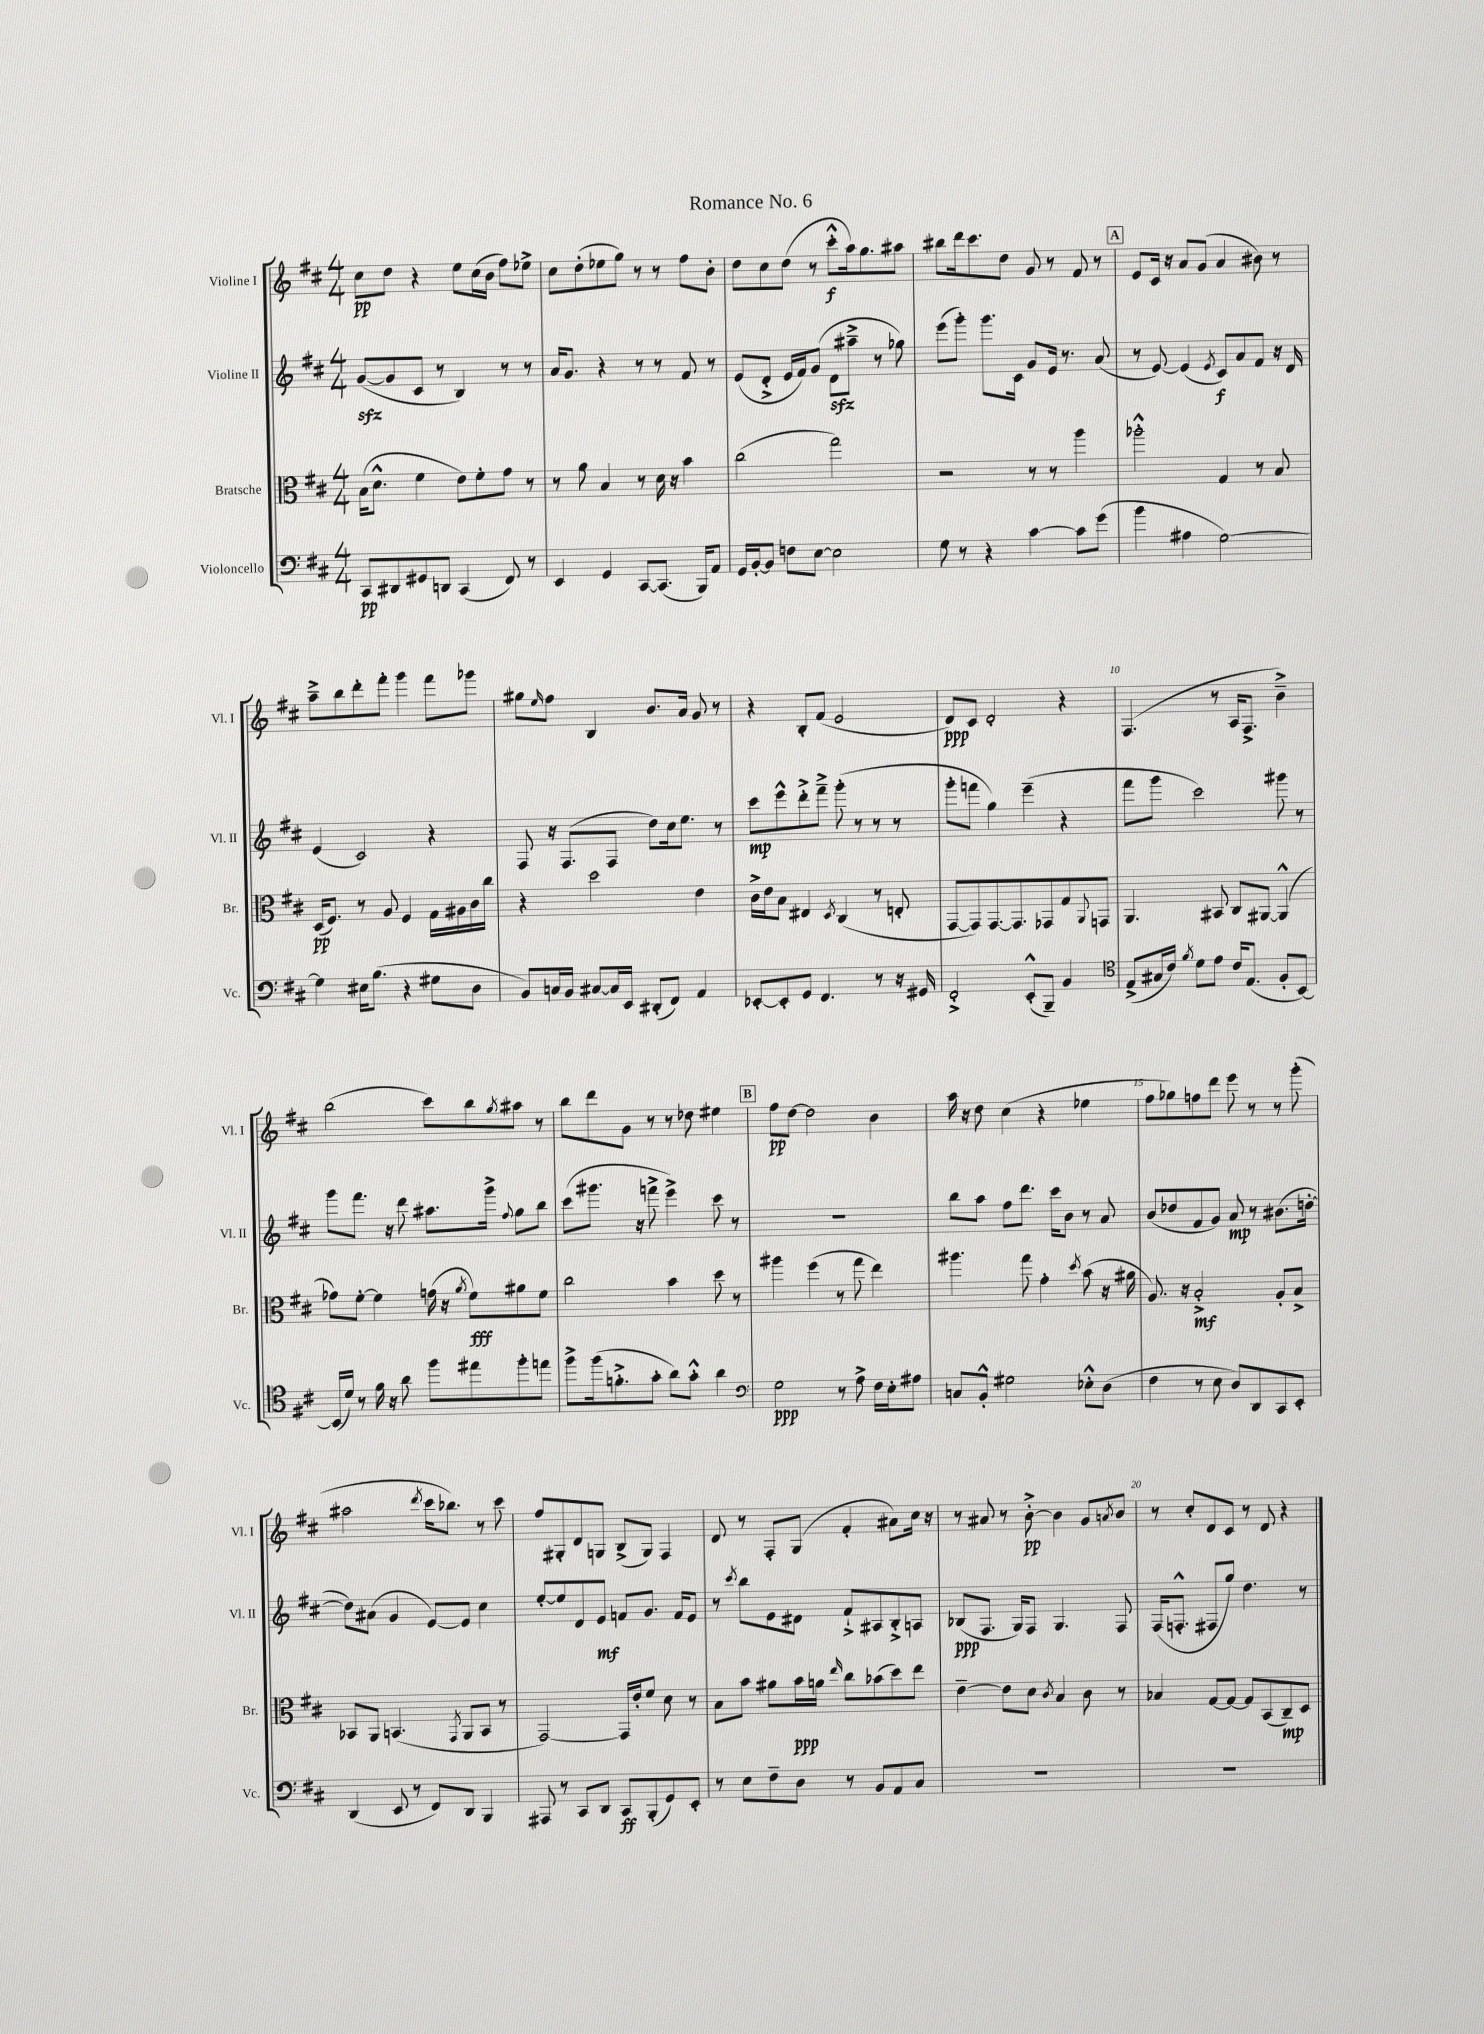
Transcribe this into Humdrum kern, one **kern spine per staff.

**kern	**dynam	**kern	**dynam	**kern	**dynam	**kern	**dynam
*part4	*part4	*part3	*part3	*part2	*part2	*part1	*part1
*staff4	*staff4	*staff3	*staff3	*staff2	*staff2	*staff1	*staff1
*I"Violoncello	*	*I"Bratsche	*	*I"Violine II	*	*I"Violine I	*
*I'Vc.	*	*I'Br.	*	*I'Vl. II	*	*I'Vl. I	*
*clefF4	*	*clefC3	*	*clefG2	*	*clefG2	*
*k[f#c#]	*	*k[f#c#]	*	*k[f#c#]	*	*k[f#c#]	*
*M4/4	*	*M4/4	*	*M4/4	*	*M4/4	*
=1	=1	=1	=1	=1	=1	=1	=1
8CC#/L	pp	(16B\KL	.	([8gzz/L	.	8cc#\L	pp
.	.	8.d^^\J	.	.	.	.	.
8DD#X/	.	.	.	8g/]	.	8dd\J	.
8GG#X/	.	4f#\	.	8c#/J	.	4r	.
8DDn/J	.	.	.	8r	.	.	.
(4CC#/	.	8e\L)	.	4B/)	.	8ee\L	.
.	.	8f#'\	.	.	.	(16cc#\L	.
.	.	.	.	.	.	16b\JJ	.
8FF#/)	.	8g\J	.	8r	.	8ff#\L)	.
8r	.	8r	.	8r	.	8ee-X^\J	.
=2	=2	=2	=2	=2	=2	=2	=2
4EE/	.	8r	.	16a/KL	.	8cc#\L	.
.	.	.	.	8.g/J	.	.	.
.	.	8a\	.	.	.	(8dd'\	.
4GG/	.	4B/	.	4r	.	8ee-X\	.
.	.	.	.	.	.	8gg\J)	.
[8CC#/L	.	8r	.	8r	.	8r	.
(8.CC#/J]	.	16d\	.	8r	.	8r	.
.	.	16r	.	.	.	.	.
.	.	4b\	.	8f#/	.	8ff#\L	.
16BBB/KL)	.	.	.	.	.	.	.
8AA/J	.	.	.	8r	.	8b'\J	.
=3	=3	=3	=3	=3	=3	=3	=3
16GG/LL	.	(2cc#\	.	(8e/L	.	8dd\L	.
[16BB'/J	.	.	.	.	.	.	.
8BB/J]	.	.	.	8d'^/J	.	8cc#\	.
8Fn\L	.	.	.	16e/LL	.	(8dd\J	.
.	.	.	.	16f#/J)	.	.	.
[8E\J	.	.	.	(8g/J	.	8r	.
2E\]	.	2gg\)	.	8dzz\L	.	8ccc#'^^\L	f
.	.	.	.	8aa#X~^\J	.	16aa\k)	.
.	.	.	.	.	.	8.gg\	.
.	.	.	.	8r	.	.	.
.	.	.	.	8gg-X\)	.	8aa#X\J	.
=4	=4	=4	=4	=4	=4	=4	=4
8G\	.	2r	.	(8eee\L	.	8bb#X\L	.
8r	.	.	.	8ggg'\J)	.	16ddd\k	.
.	.	.	.	.	.	8.ccc#\	.
4r	.	.	.	8.ggg\L	.	.	.
.	.	.	.	.	.	8dd\J	.
.	.	.	.	16c#\Jk	.	.	.
[4c#\	.	8r	.	8g/L	.	8g/	.
.	.	8r	.	16e/Jk	.	8r	.
.	.	.	.	8.r	.	.	.
8c#\L]	.	4aa\	.	.	.	8f#/	.
(8g\J	.	.	.	(8a/	.	8r	.
!!LO:REH:place=s1:t=A
=5	=5	=5	=5	=5	=5	=5	=5
4b\	.	2aa-X'^^\	.	8r	.	8e/L	.
.	.	.	.	[8e/)	.	16c#/Jk	.
.	.	.	.	.	.	16r	.
4A#X\	.	.	.	(4e/]	.	8a/L	.
.	.	.	.	.	.	(8g/J	.
.	.	.	.	8qe/	.	.	.
[2G\)	.	4G/	.	8c#/L)	f	4a/	.
.	.	.	.	8a/	.	.	.
.	.	8r	.	8f#/J	.	8b#X\)	.
.	.	8B/	.	16r	.	8r	.
.	.	.	.	16d/	.	.	.
!!LO:LB:g=z
=6	=6	=6	=6	=6	=6	=6	=6
4G\]	.	(16D/KL	pp	(4e/	.	8aa~^\L	.
.	.	8.F#/J)	.	.	.	.	.
.	.	.	.	.	.	8bb\	.
16E#X\KL	.	8r	.	2c#/)	.	8ddd'\	.
(8.B\J	.	.	.	.	.	.	.
.	.	8A/	.	.	.	8fff#'\J	.
4r	.	4F#/	.	.	.	4ggg\	.
8G#X\L	.	16G\LL	.	4r	.	8fff#\L	.
.	.	16A#X\	.	.	.	.	.
8D\J	.	16c#\	.	.	.	8ggg-X\J	.
.	.	16cc#\JJ	.	.	.	.	.
=7	=7	=7	=7	=7	=7	=7	=7
8BB/L)	.	4r	.	8F#/	.	8gg#X\L	.
.	.	.	.	.	.	16qqee/	.
16Cn/L	.	.	.	16r	.	8ff#\J	.
16BB/JJ	.	.	.	(8.F#/L	.	.	.
[8C#X/L	.	2dd\	.	.	.	4B/	.
16C#/L]	.	.	.	8F#/J	.	.	.
16EE/JJ	.	.	.	.	.	.	.
(8DD#X'/L	.	.	.	8dd\L)	.	8.b/L	.
8FF#/J)	.	.	.	16cc#\k	.	.	.
.	.	.	.	8.ee\J	.	16a/Jk	.
4AA/	.	4e\	.	.	.	8g/	.
.	.	.	.	8r	.	8r	.
=8	=8	=8	=8	=8	=8	=8	=8
[8EE-X'/L	.	16c#^\LL	.	8ccc#\L	mp	4r	.
.	.	16e\J	.	.	.	.	.
8EE-'/]	.	8B\J	.	8eee^^\	.	.	.
8GG/J	.	4E#X/	.	8ddd'^\	.	8B'/L	.
4.FF#/	.	.	.	8fff#~^\J	.	(8f#/J	.
.	.	8qD/	.	.	.	.	.
.	.	(4C#/	.	(8ggg'\	.	2e/	.
.	.	.	.	8r	.	.	.
8r	.	8r	.	8r	.	.	.
16r	.	8En'/	.	8r	.	.	.
16GG#X/	.	.	.	.	.	.	.
=9	=9	=9	=9	=9	=9	=9	=9
2FF#'^/	.	[8GG/L	.	8ggg'\L	.	8d/L)	ppp
.	.	8GG/])	.	8fffn\J	.	8c#/J	.
.	.	[8.GG/	.	4gg\)	.	2d'/	.
.	.	8.GG/]	.	.	.	.	.
(8EE'^^/L	.	.	.	(4eee~\	.	.	.
8BBB~/J)	.	8GG-X/	.	.	.	.	.
4BB/	.	8G/	.	4r	.	4r	.
.	.	8qqAA/	.	.	.	.	.
.	.	8GGn/J	.	.	.	.	.
=10	=10	=10	=10	=10	=10	=10	=10
*clefC4	*	*	*	*	*	*	*
(8E^/L	.	4.AA/	.	8fff#\L	.	(4.F#/	.
16G#X/L	.	.	.	8ggg\J	.	.	.
16c#/JJ)	.	.	.	.	.	.	.
8qf#/	.	.	.	.	.	.	.
8d\L	.	.	.	2ccc#\)	.	.	.
8e\J	.	8BB#X/	.	.	.	8r	.
16c#/KL	.	8C#/L	.	.	.	16A/KL	.
(8.E/J	.	.	.	.	.	8.F#^/J	.
.	.	[8AA#X/J	.	.	.	.	.
8F#'/L	.	(4AA#^^/]	.	8ggg#X\	.	4b~^\)	.
[8BB/J)	.	.	.	8r	.	.	.
!!LO:LB:g=z
=11	=11	=11	=11	=11	=11	=11	=11
(16BB/LL]	.	8g-X\L)	.	8ggg\L	.	(2bb\	.
16d/JJ)	.	.	.	.	.	.	.
8r	.	[8f#'\J	.	8.fff#\J	.	.	.
16f#\	.	4f#\]	.	.	.	.	.
16r	.	.	.	16r	.	.	.
8a\	.	.	.	8ddd\	.	.	.
8ff#\L	.	(16gn\	.	8.aa#X\L	.	8ccc#\L)	.
.	.	16r	.	.	.	.	.
.	.	8qa/	.	.	.	.	.
8ee#X\	.	8f#\L)	fff	.	.	8bb\	.
.	.	.	.	16ggg^\Jk	.	.	.
.	.	.	.	8qqff#/	.	8qgg/	.
8ff#'\	.	8a#X\	.	8gg\L	.	8aa#X\J	.
8een\J	.	8f#\J	.	8bb\J	.	8r	.
=12	=12	=12	=12	=12	=12	=12	=12
8ff#^\L	.	2cc#\	.	(8ccc#\L	.	8bb\L	.
(16ff#\k	.	.	.	8.ggg#X\J	.	8ddd\	.
8.fn'^\	.	.	.	.	.	.	.
.	.	.	.	.	.	8g\J	.
.	.	.	.	16r	.	.	.
8g'\J	.	.	.	8fffn^\	.	8r	.
8a\L)	.	4b\	.	4eee^\)	.	8r	.
8g'^^\J	.	.	.	.	.	8dd-X\	.
4a\	.	8dd\	.	8ccc#\	.	4ee#X\	.
.	.	8r	.	8r	.	.	.
!!LO:REH:place=s1:t=B
=13	=13	=13	=13	=13	=13	=13	=13
*clefF4	*	*	*	*	*	*	*
2G\	ppp	4aa#X\	.	1r	.	8ff#\L	pp
.	.	.	.	.	.	[8dd\J	.
.	.	(4ff#\	.	.	.	2dd\]	.
8r	.	8r	.	.	.	.	.
8A^\	.	8gg\	.	.	.	.	.
16F#\LL	.	4ee\)	.	.	.	4b\	.
16E'\J	.	.	.	.	.	.	.
8A#X\J	.	.	.	.	.	.	.
=14	=14	=14	=14	=14	=14	=14	=14
8Cn/L	.	4.aa#X\	.	8bb\L	.	16aa\	.
.	.	.	.	.	.	16r	.
8BB'^^/J	.	.	.	8aa\J	.	8dd\	.
2G#X\	.	.	.	8ff#\L	.	(4cc#\	.
.	.	8gg\	.	8.ddd\J	.	.	.
.	.	4g'\	.	.	.	4r	.
.	.	.	.	16ccc#\KL	.	.	.
.	.	.	.	8b\J	.	.	.
.	.	8qdd/	.	.	.	.	.
8E-X'^^\L	.	(8b\	.	8r	.	4ee-X\	.
(8D\J	.	16r	.	8a/	.	.	.
.	.	16a#X\	.	.	.	.	.
=15	=15	=15	=15	=15	=15	=15	=15
4F#\	.	8.A/)	.	(8b/L	.	8ff#\L	.
.	.	.	.	8dd-X/	.	8gg-X\)	.
.	.	16r	.	.	.	.	.
8r	.	2B'^/	mf	8f#/	.	8ffn\	.
8E\	.	.	.	8g/J)	.	8ddd\J	.
8D/L)	.	.	.	8a/	mp	8eee\	.
8DD/	.	.	.	8r	.	8r	.
8CC#/	.	8A'/L	.	(8.b#X\L	.	8r	.
8EE'/J	.	8B^/J	.	.	.	(8ggg'\	.
.	.	.	.	[16ddn'\Jk	.	.	.
!!LO:LB:g=z
=16	=16	=16	=16	=16	=16	=16	=16
(4DD/	.	8BB-X/L	.	8dd\L])	.	2aa#X\	.
.	.	8AA/J	.	(8a#X\J	.	.	.
8EE/	.	(4.BBn/	.	4g/	.	.	.
8r	.	.	.	.	.	.	.
.	.	.	.	.	.	8qddd/	.
8FF#/L)	.	.	.	[8e/L)	.	16ccc#\KL	.
.	.	.	.	.	.	8.bb-X\J)	.
.	.	8qGG/	.	.	.	.	.
8DD/J	.	8AA/L	.	8e/J]	.	.	.
4BBB/	.	8BB/J	.	4cc#\	.	8r	.
.	.	8r	.	.	.	8ccc#\	.
=17	=17	=17	=17	=17	=17	=17	=17
8AAA#X/	.	[2GG/)	.	[8ee'/L	.	8ff#/L	.
8r	.	.	.	8ee/]	.	8G#X'/	.
8CC#/L	.	.	.	8d/	.	8d/	.
8DD/J	.	.	.	8e/J	mf	8Gn/J	.
8CC#/L	ff	16GG/LL]	.	8fn/L	.	(8B^/L	.
.	.	16e'/J	.	.	.	.	.
(8BBB'/	.	8f#/J	.	8.g/J	.	8G/J)	.
8GG/)	.	8d\	.	.	.	4F#/	.
.	.	.	.	16f/KL	.	.	.
8EE'/J	.	8r	.	8e/J	.	.	.
=18	=18	=18	=18	=18	=18	=18	=18
8r	.	8B\L	.	8r	.	8d/	.
.	.	.	.	8qccc#/	.	.	.
8E\L	.	8b\J	.	8bb\L	.	8r	.
8F#~\	.	8a#X\L	.	8e\	.	8F#'/L	.
8D\J	.	16b\L	ppp	8d#X\J	.	(8G/J	.
.	.	16an\JJ	.	.	.	.	.
.	.	16qqee/	.	.	.	.	.
8r	.	8cc#\L	.	8f#`^/L	.	4f#'/	.
8BB/L	.	(8b-X\	.	8A#X/	.	.	.
8AA/	.	8dd\)	.	8B'^/	.	8a#X\L)	.
8C#/J	.	8ee\J	.	8An/J	.	16cc#\Jk	.
.	.	.	.	.	.	16r	.
=19	=19	=19	=19	=19	=19	=19	=19
1r	.	[4e~\	.	(8B-X/L	ppp	8r	.
.	.	.	.	8.F#/J	.	8a#X/	.
.	.	8e\L]	.	.	.	8r	.
.	.	.	.	16G/KL)	.	.	.
.	.	8d\J	.	8F#/J	.	[8b'^\	pp
.	.	8qc#/	.	.	.	.	.
.	.	4B/	.	4.G/	.	4b\]	.
.	.	8c#\	.	.	.	8g/L	.
.	.	.	.	.	.	8qan/	.
.	.	8r	.	8F#/	.	8b/J	.
=20	=20	=20	=20	=20	=20	=20	=20
1r	.	4B-X/	.	(16F#/KL	.	8r	.
.	.	.	.	8.Fn'^^/J	.	.	.
.	.	.	.	.	.	8cc#'/L	.
.	.	[8G/L	.	8F#X/L	.	8d/	.
.	.	8G/J_	.	8gg/J)	.	8c#/J	.
.	.	8G/L]	.	4.dd\	.	8r	.
.	.	(8BB/	.	.	.	8d/	.
.	.	8C#~/)	mp	.	.	4r	.
.	.	8D/J	.	8r	.	.	.
==	==	==	==	==	==	==	==
*-	*-	*-	*-	*-	*-	*-	*-
